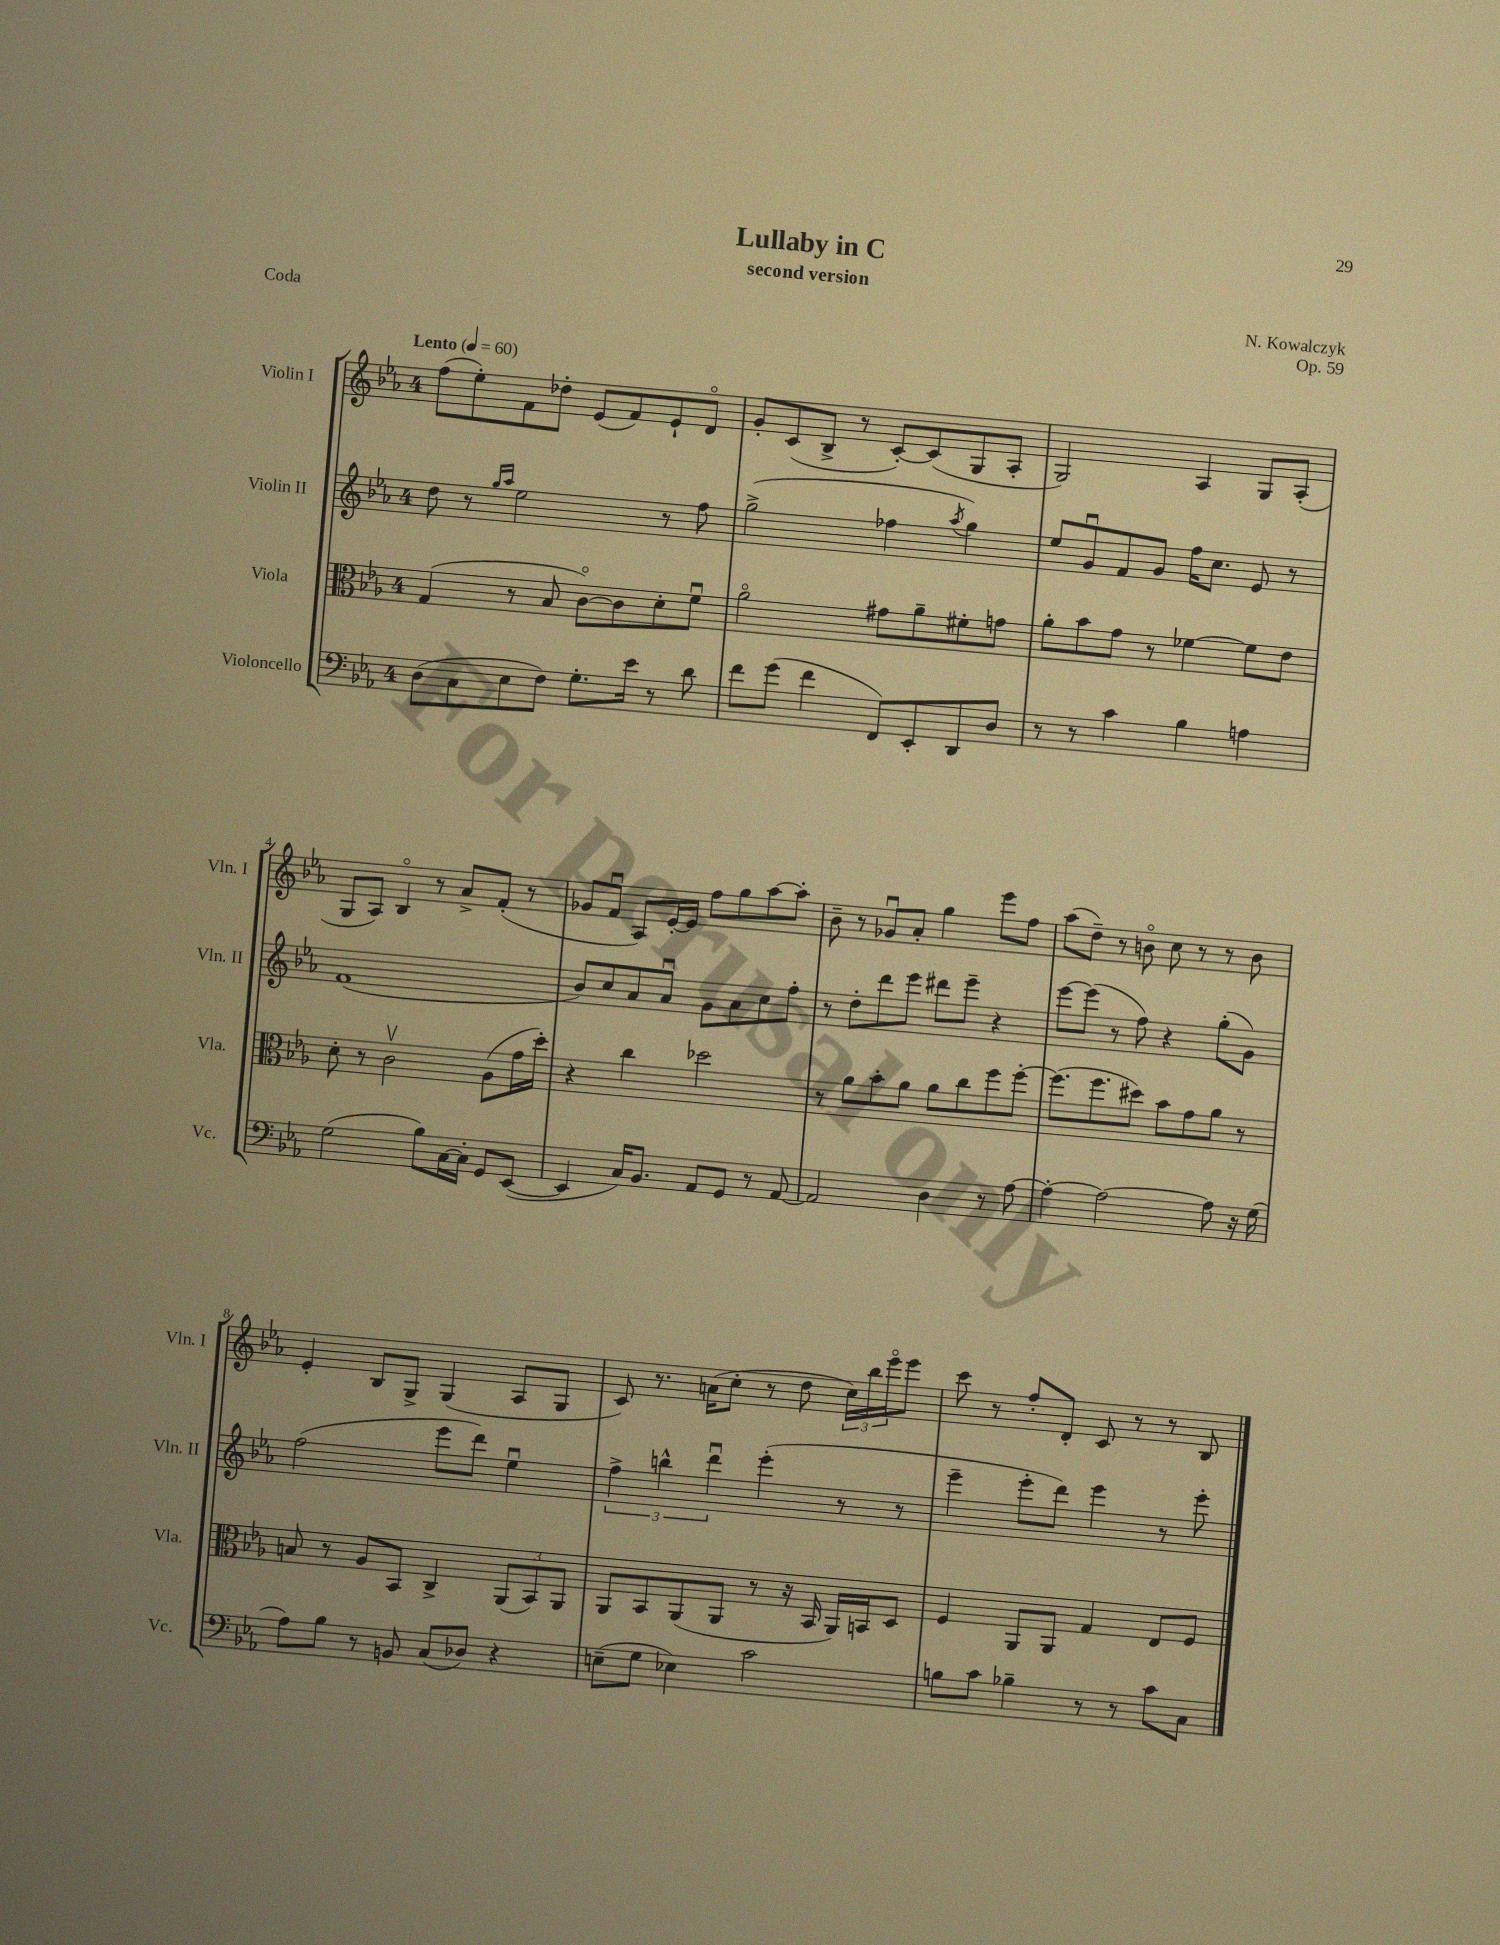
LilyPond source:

\header { title = "Lullaby in C" composer = "N. Kowalczyk" subtitle = "second version" opus = "Op. 59" piece = "Coda" }
<<
\new StaffGroup <<
\new Staff = "s0" \with { instrumentName = "Violin I" shortInstrumentName = "Vln. I" } {
    \clef treble \key ees \major \once \override Staff.TimeSignature.style = #'single-digit \time 4/4 \tempo "Lento" 4 = 60
    f''8( ees''8-.) f'8 des''8-. ees'8( f'8) ees'8-! d'8\flageolet |
    g'8-. c'8( bes8-> r8 c'8~-.) c'8( g8 aes8-. |
    g2) aes4 g8 aes8-.( |
    g8 aes8) bes4\flageolet r8 aes'8-> f'8-.( r8 |
    ges'8 f'8\downbow aes8) ees'16~-. ees'16 f''8 g''8 aes''8~ aes''8-. |
    bes'8-- r8 ges'8\downbow aes'8-. g''4 ees'''8 f''8 |
    aes''8( d''8--) r8 b'8\flageolet c''8 r8 r8 b'8 |
    ees'4-. bes8 g8-> g4( aes8 g8 |
    c'8) r8. a'16( c''8-. r8 d''8 \tuplet 3/2 { c''16) bes''16 ees'''16\flageolet } ees'''8 |
    c'''8 r8 f''8-. d'8-. c'8 r8 r8 bes8 \bar "|." |
}
\new Staff = "s1" \with { instrumentName = "Violin II" shortInstrumentName = "Vln. II" } {
    \clef treble \key ees \major \once \override Staff.TimeSignature.style = #'single-digit \time 4/4
    d''8 r8 \grace { g''16 aes''16 } ees''2 r8 f''8 |
    g''2->( fes''4 \acciaccatura { aes''8 } g''4) |
    ees''8 g'8\downbow f'8 g'8 f''16 c''8. ees'8 r8 |
    f'1( |
    bes'8) c''8 aes'8 aes'8\downbow g'8 aes'8 c''8 f''8-. |
    r8 d''8-. d'''8 ees'''8 dis'''8 ees'''8-- r4 |
    ees'''8~ ees'''8( r8 f''8) r4 g''8-.( g'8) |
    f''2( ees'''8 d'''8) ees''4\downbow |
    \tuplet 3/2 { f''4-> b''4-^ d'''4\downbow } ees'''4-.( r8 r8 |
    ees'''4-- ees'''8-. d'''8) ees'''4 r8 ees'''8-. \bar "|." |
}
\new Staff = "s2" \with { instrumentName = "Viola" shortInstrumentName = "Vla." } {
    \clef alto \key ees \major \once \override Staff.TimeSignature.style = #'single-digit \time 4/4
    g4( r8 bes8 c'8~\flageolet) c'8 d'8-. f'8\downbow |
    aes'2\flageolet gis'8 aes'8-- fis'8-. g'8 |
    aes'8-. bes'8 g'8 r8 fes'4~ fes'8 ees'8 |
    d'8-. r8 c'2\upbow aes8( g'16 d''16-.) |
    r4 c''4 des''2 |
    r8 aes'8 bes'8-. aes'8 aes'8 c''8 f''8 f''8~-. |
    f''8.( f''8. dis''8) bes'8 g'8 aes'8 r8 |
    b8 r8 aes8 bes,8 c4-> \tuplet 3/2 { aes,8( bes,8) aes,8 } |
    aes,8 bes,8 aes,8( aes,8 r8 r16 bes,16 aes,16) b,16 d8 |
    f4 aes,8 aes,8 g4 ees8 f8 \bar "|." |
}
\new Staff = "s3" \with { instrumentName = "Violoncello" shortInstrumentName = "Vc." } {
    \clef bass \key ees \major \once \override Staff.TimeSignature.style = #'single-digit \time 4/4
    d8( c8 ees8 f8) g8.-. ees'16 r8 d'8 |
    f'8 g'8( f'4 f,8) ees,8-. d,8 d8 |
    r8 r8 c'4 bes4 a4 |
    g2( bes8) c16~ c16-. g,8 ees,8~( |
    ees,4 c16) bes,8. aes,8 g,8 r8 aes,8~ |
    aes,2 d4 r8 aes8~ |
    aes4~-. aes2~ aes8 r16 g16( |
    aes8) bes8 r8 b,8 c8( des8) r4 |
    e8--( g8 ees4) c'2 |
    b8 c'8 bes4-- r8 r8 c'8 c8 \bar "|." |
}
>>
>>
